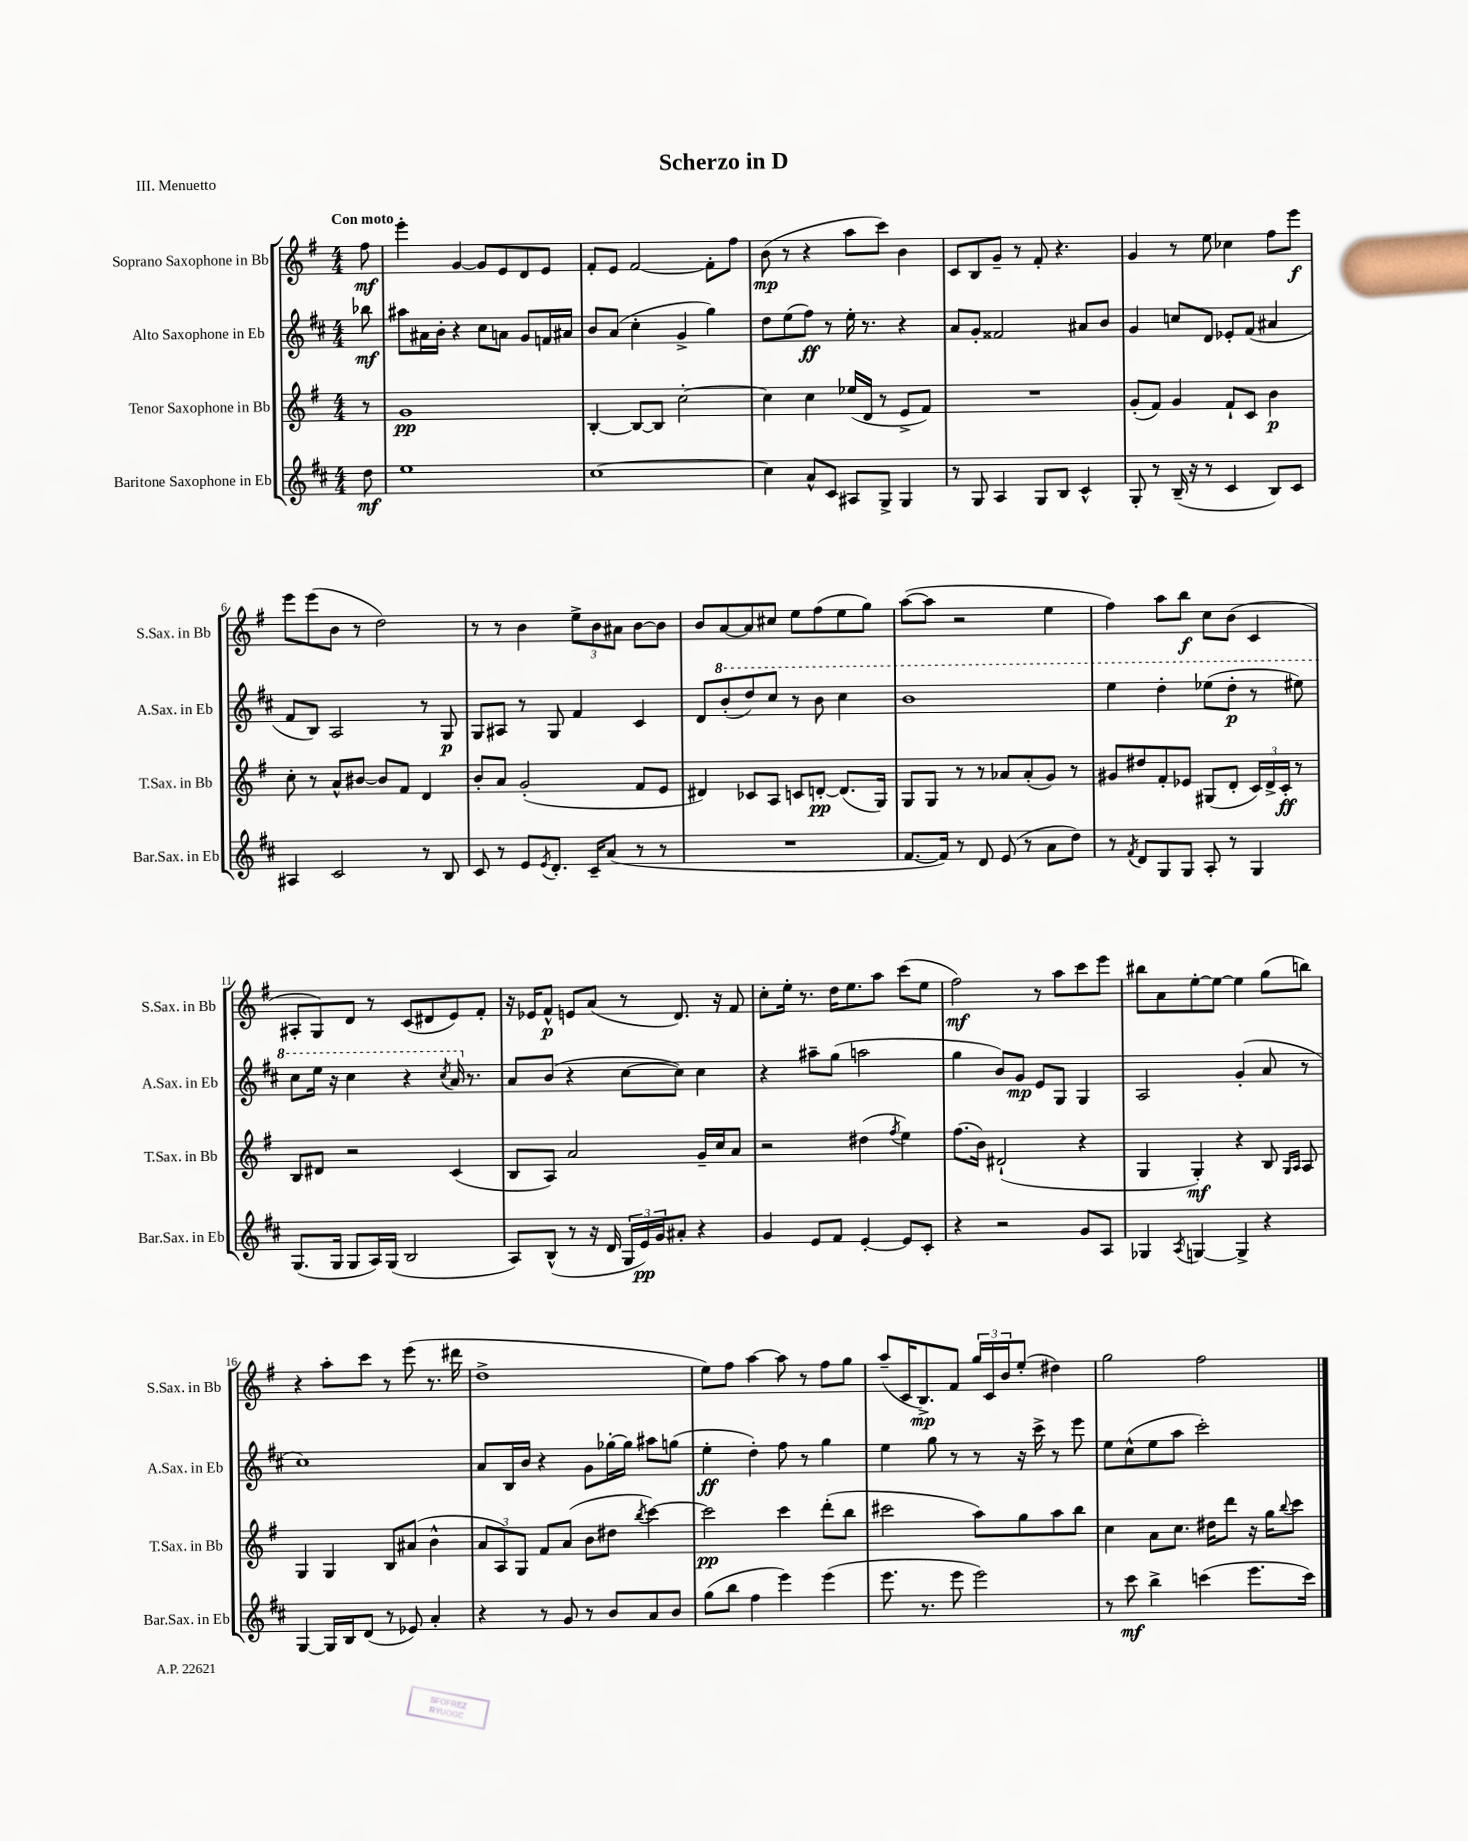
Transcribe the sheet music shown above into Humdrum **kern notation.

**kern	**kern	**kern	**kern
*staff4	*staff3	*staff2	*staff1
*clefG2	*clefG2	*clefG2	*clefG2
*k[f#c#]	*k[f#]	*k[f#c#]	*k[f#]
*M4/4	*M4/4	*M4/4	*M4/4
8dd	8r	8bb-	8ff#
=	=	=	=
1ee	1g	8aa#	4eee'
.	.	16a#	.
.	.	16b'	.
.	.	4r	[4g
.	.	8cc#	8g]
.	.	8a	8e
.	.	8g	8d
.	.	16f	8e
.	.	16a#	.
=	=	=	=
[1cc#	[4B'	8b	8f#'
.	.	(8a	8e
.	8B_	4cc#'	[2f#
.	8B]	.	.
.	[2cc'	4g^	.
.	.	4gg)	8f#']
.	.	.	8ff#
=	=	=	=
4cc#]	4cc]	8dd	(8b
.	.	(8ee	8r
8a^^	4cc	8ff#)	4r
8c#	.	8r	.
8A#	(16ee-	16ee'	8aa
.	16d	8.r	.
8G^	8r	.	8ccc)
4G	8e^	4r	4b
.	8f#)	.	.
=	=	=	=
8r	1r	8a	8c
8G	.	8g'	8B
4A	.	2f##	8g~
.	.	.	8r
8G	.	.	8f#'
8B	.	.	4.r
4c#^^	.	8a#	.
.	.	8b	.
=	=	=	=
8G'	(8g'	4g	4g
8r	8f#)	.	.
(16B~	4g	8cc	8r
16r	.	.	.
8r	.	8d	8ee
4c#	8f#`	8e-'	4cc-
.	8c	(8f#	.
8B)	4b	4a#	8ff#
8c#	.	.	8eee
=	=	=	=
4A#	8cc'	8f#	8eee
.	8r	8B)	(8eee
2c#	8a^^	2A	8b
.	[8b#	.	8r
.	8b#]	.	2dd)
.	8f#	.	.
8r	4d	8r	.
8B	.	8G	.
=	=	=	=
8c#	8b'	8G	8r
8r	8a	8A#	8r
8e	(2g'	8r	4b
8qe	.	.	.
8.d'	.	8G	.
.	.	4f#	12ee^
16c#~	.	.	.
.	.	.	12b
(8a	.	.	.
.	.	.	12a#
8r	8f#	4c#	[8b
8r	8e	.	8b]
=	=	=	=
1r	4d#)	8d	8b
.	.	(8bb'	[8a
.	8c-	8ddd)	8a]
.	8A	8ccc#	8cc#
.	8c	8r	8ee
.	[8d'	8bb	(8ff#
.	(8.d]	4ccc#	8ee
.	.	.	8gg)
.	16G)	.	.
=	=	=	=
[8.f#	8G	1bb	([8aa
.	8G	.	8aa]
16f#])	.	.	.
8r	8r	.	2r
8d	8r	.	.
(8e	8a-	.	.
8r	(8a-'	.	.
8a	8g)	.	4ee
8dd)	8r	.	.
=	=	=	=
8r	8g#	4eee	4ff#)
8qf#	.	.	.
8d	8dd#	.	.
8G	8f#'	4ddd'	8aa
8G	8e-	.	8bb
8A'	(8G#	(8eee-	8cc
8r	8d'	8ddd'	(8b
4G	24c)	8r	4c
.	24d^	.	.
.	24c'	.	.
.	8r	8eee#)	.
=	=	=	=
(8.G	8B	8ccc#	8A#'
.	8d#	16eee	8G)
16G	.	16r	.
8G	2r	4ccc#	8d
16A)	.	.	8r
(16G	.	.	.
2B	.	4r	(8c
.	.	.	8d#
.	.	8qccc#	.
.	(4c	16aa	8e)
.	.	8.r	.
.	.	.	8f#'
=	=	=	=
8A)	8B	8a	16r
.	.	.	16e-
(8B^^	8A)	(8b	8f#^^
8r	2a	4r	8e
16r	.	.	(8a
16d	.	.	.
24G	.	[8cc#	8r
24e)	.	.	.
24g	.	.	.
8a#'	.	8cc#])	8.d)
4r	16g~	4cc#	.
.	16cc	.	16r
.	8a	.	8f#
=	=	=	=
4g	2r	4r	8cc'
.	.	.	16ee'
.	.	.	8.r
8e	.	8aa#~	.
8f#	.	(8gg	16dd
.	.	.	8.ee
[4e'	(4dd#	2aa	.
.	.	.	8aa
.	8qff#	.	.
8e]	4ee)	.	(8ccc
8c#'	.	.	8ee
=	=	=	=
4r	(8.ff#	4gg	2ff#)
.	16b)	.	.
2r	(2d#`	8b)	.
.	.	8g	.
.	.	8e	8r
.	.	8G	8aa
8g	4r	4G	8ccc
8A	.	.	8eee
=	=	=	=
4G-	4G	2A	8bb#
.	.	.	8a
8qA	.	.	.
[4G	4G')	.	[8ee'
.	.	.	8ee_
4G^]	4r	(4g'	4ee]
4r	8B	8a	(8gg
.	16qqG	.	.
.	16qqA	.	.
.	8A	8r	8bb)
=	=	=	=
[4G	4G	1cc#)	4r
16G]	4G	.	8aa'
16B	.	.	.
(8d	.	.	8ccc
8r	8B	.	8r
8e-)	(8a#	.	(8eee
4a'	4b^^	.	8.r
.	.	.	16ddd#
=	=	=	=
4r	12a	8a	1dd^
.	12A)	.	.
.	.	16B	.
.	12G	.	.
.	.	16b	.
8r	8f#	4r	.
8g	(8a	.	.
8r	8b	8g	.
8b	8dd#	[16gg-'	.
.	.	16gg-]	.
.	8qbb	.	.
8a	[4ccc)	8aa#	.
8b	.	(8gg	.
=	=	=	=
(8gg	2ccc]	4ee'	8ee)
8bb	.	.	8ff#
4ff#	.	4dd')	[4aa
4eee)	4ccc	8ff#	8aa]
.	.	8r	8r
(4eee	(8ddd'	4gg	8ff#
.	8bb	.	8gg
=	=	=	=
8.eee	2ccc#	4ee	(8aa~
.	.	.	16c
8.r	.	.	8.B^)
.	.	8gg	.
8eee	.	8r	8f#
2eee)	8aa)	8r	24gg
.	.	.	24c
.	.	.	24b
.	8gg	16r	(8ee'
.	.	16ccc#^	.
.	8aa	8r	4dd#)
.	8bb	8eee	.
=	=	=	=
8r	4cc	8ee	2gg
8ccc#	.	(8cc#^^	.
4bb^	8a	8ee	.
.	8.cc	8aa	.
(4ccc	.	2ccc#')	2ff#
.	16dd#	.	.
.	8ddd	.	.
8.eee	16r	.	.
.	16gg	.	.
.	8qqbb	.	.
.	8ccc	.	.
16ccc)	.	.	.
==	==	==	==
*-	*-	*-	*-
